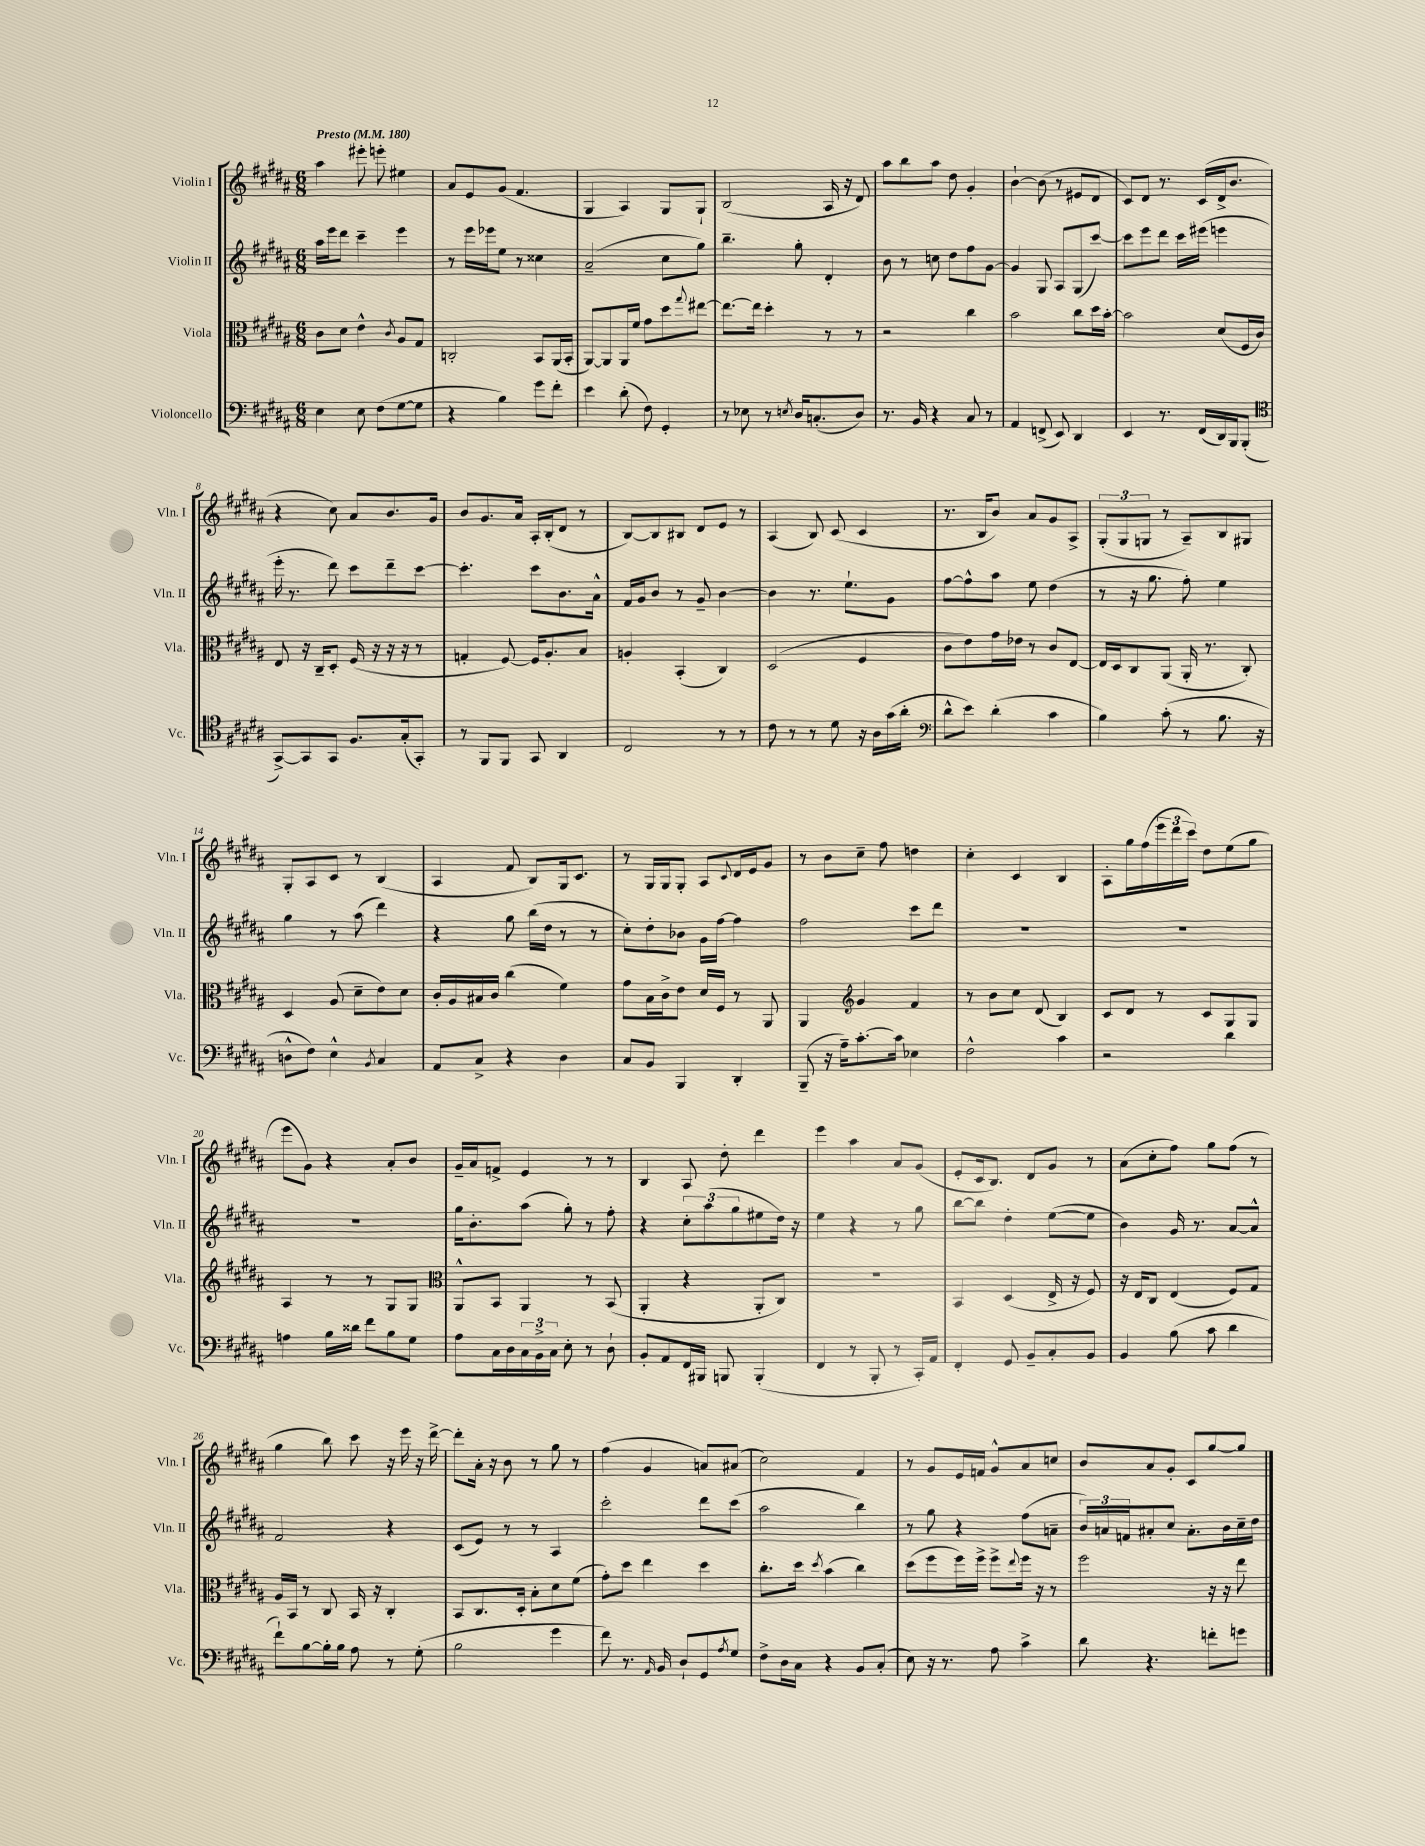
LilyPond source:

<<
\new StaffGroup <<
\new Staff = "s0" \with { instrumentName = "Violin I" shortInstrumentName = "Vln. I" } {
    \clef treble \key b \major \numericTimeSignature \time 6/8 \tempo "Presto" 4 = 180
    ais''4 eis'''8-. e'''8-. eis''4 |
    ais'8 e'8 gis'8( fis'4. |
    gis4 ais4) gis8 gis8-! |
    b2( ais16 r16 dis'8) |
    ais''8 b''8 ais''8 dis''8 gis'4-. |
    b'4~-! b'8( r8 eis'8 dis'8 |
    cis'8) dis'8 r8. cis'16( dis'16-> b'8. |
    r4 cis''8) ais'8 b'8. gis'16 |
    b'8 gis'8. ais'16 ais16-. b16-.( dis'8 r8 |
    b8~) b8 bis8 dis'8 e'8 r8 |
    ais4( b8) cis'8( cis'4 |
    r8. b16 b'8) ais'8 gis'8 ais8-> |
    \tuplet 3/2 { gis8-.( gis8 g8 } r8 ais8--) b8 gis8 |
    gis8-. ais8 cis'8 r8 b4( |
    ais4 fis'8 b8) gis16 cis'8. |
    r8 gis16 gis16 gis8-. ais8 \appoggiatura { cis'8 } dis'16 e'16 gis'8 |
    r8 b'8 cis''8-- fis''8 d''4 |
    cis''4-. cis'4 b4 |
    ais8-. gis''16 fis''16( \tuplet 3/2 { e'''16 dis'''16 cis'''16) } dis''8 e''8( gis''8 |
    e'''8 gis'8) r4 ais'8-. b'8 |
    gis'16-- ais'16 f'8-> e'4 r8 r8 |
    b4 ais8 dis''8-. dis'''4 |
    e'''4 ais''4 ais'8 gis'8( |
    e'8-. cis'16 b8.) dis'8 gis'8 r8 |
    ais'8( cis''8-. fis''8) gis''8 fis''8( r8 |
    gis''4 b''8) cis'''8 r16 e'''16 r16 dis'''16~-> |
    dis'''8-. ais'16-. r16 b'8 r8 gis''8 r8 |
    fis''4( gis'4 a'8) ais'8( |
    cis''2) fis'4 |
    r8 gis'8 e'16 f'16 gis'8-^ ais'8 c''8 |
    b'8 ais'8 gis'8-. cis'8 gis''8~ gis''8 \bar "|." |
}
\new Staff = "s1" \with { instrumentName = "Violin II" shortInstrumentName = "Vln. II" } {
    \clef treble \key b \major \numericTimeSignature \time 6/8
    ais''16 e'''16 dis'''8 cis'''4-- e'''4 |
    r8 e'''16 ees'''16 e''8 r8 cisis''4 |
    ais'2--( cis''8 gis''8) |
    b''4.-- gis''8-. dis'4-. |
    b'8 r8 c''8 dis''8 fis''8 gis'8~ |
    gis'4 gis8 ais8 gis8( cis'''8~) |
    cis'''8 e'''8 dis'''8 cis'''16 eis'''16( e'''4 |
    e'''16-. r8. dis'''8) cis'''8 dis'''8-- cis'''8~ |
    cis'''4.-. cis'''8 b'8. ais'16-^ |
    fis'16 gis'16 b'8 r8 gis'8-- b'4~ |
    b'4 r8. e''8.-! gis'8 |
    fis''8~ fis''8-^ ais''8 e''8 dis''4( |
    r8 r16 gis''8. fis''8-.) e''4 |
    gis''4 r8 ais''8( dis'''4) |
    r4 gis''8 b''16( dis''16 r8 r8 |
    cis''8-.) dis''8-. bes'8 gis'16 fis''16~ fis''4 |
    fis''2 cis'''8 dis'''8 |
    R2. |
    R2. |
    R2. |
    gis''16 b'8.-. ais''8( gis''8-.) r8 fis''8-. |
    r4 \tuplet 3/2 { cis''8-. ais''8( gis''8 } eis''8 dis''16) r16 |
    e''4 r4 r8 gis''8 |
    b''8~ b''8 dis''4-. e''8~( e''8 |
    b'4) gis'16 r8. ais'8~ ais'8-^ |
    fis'2 r4 |
    cis'8( e'8) r8 r8 ais4 |
    cis'''2-. dis'''8 cis'''8( |
    ais''2 b''4) |
    r8 gis''8 r4 fis''8( a'8-- |
    \tuplet 3/2 { b'16) a'16 f'16 } ais'8-. cis''8 ais'8.-. b'16 cis''16-- dis''16 \bar "|." |
}
\new Staff = "s2" \with { instrumentName = "Viola" shortInstrumentName = "Vla." } {
    \clef alto \key b \major \numericTimeSignature \time 6/8
    cis'8 dis'8 e'4-^ \acciaccatura { cis'8 } ais8 gis8 |
    c2-. b,8 ais,16( b,16-. |
    ais,8~) ais,8 ais,16 fis'16 gis'8 dis''8 \appoggiatura { gis''8 } eis''8~ |
    eis''8.~ eis''16 dis''4-. r8 r8 |
    r2 cis''4 |
    b'2 cis''8 dis''16 b'16~-. |
    b'2 dis'8( fis16 cis'16) |
    e8 r16 cis16-- dis8-. fis16( r16 r16 r16 r8 |
    g4-. fis8~) fis16 ais8.-. b8 |
    a4-. b,4-.( cis4) |
    dis2( fis4 |
    cis'8 e'8) gis'16 ees'16 r8 cis'8 e8~ |
    e16 dis16 cis8 ais,8( ais,16-. r8. cis8-.) |
    dis4 ais8( dis'8-- e'8) dis'8 |
    cis'16-. ais16 bis16 cis'16 cis''4( fis'4) |
    gis'8 b16 cis'16-> e'8 dis'16 fis16 r8 ais,8 |
    ais,4 \clef treble gis'4 fis'4 |
    r8 b'8 cis''8 dis'8( b4) |
    cis'8 dis'8 r8 cis'8 gis8 gis8 |
    ais4 r8 r8 gis8 gis8 |
    \clef alto ais,8-^ b,8 ais,4 r8 b,8( |
    ais,4-. r4 ais,8-. cis8) |
    R2. |
    b,4 dis4( e16-> r16 fis8) |
    r16 e16 cis8 e4( fis8) gis8 |
    ais16 b,16 r8 cis8 b,16 r16 cis4-. |
    b,8 cis8. dis16-. b8-. dis'8 fis'8( |
    gis'8-.) dis''8 e''4 dis''4 |
    cis''8.-. dis''16 \acciaccatura { dis''8 } b'4( cis''4) |
    dis''8( fis''8 fis''16) fis''16-> fis''8-> \appoggiatura { e''8 } fis''16 r16 r8 |
    fis''2 r16 r16 e''8 \bar "|." |
}
\new Staff = "s3" \with { instrumentName = "Violoncello" shortInstrumentName = "Vc." } {
    \clef bass \key b \major \numericTimeSignature \time 6/8
    e4 e8 fis8( gis8~ gis8 |
    r4 b4) gis'8 fis'8-. |
    e'4 dis'8-.( fis8) gis,4-. |
    r8 ees8 r8 \acciaccatura { e8 } dis16 c8.-.( dis8) |
    r8. b,16 r4 cis8 r8 |
    ais,4 f,8->( e,8) dis,4 |
    e,4 r8. fis,16( dis,16) b,,16 b,,8-.( |
    \clef tenor gis,8~->) gis,8 gis,8 fis8. gis16-.( gis,8-.) |
    r8 fis,8 fis,8 gis,8 ais,4 |
    cis2 r8 r8 |
    cis'8 r8 r8 dis'8 r16 ais16 gis'16( ais'16-. |
    \clef bass dis'8-^ e'8) dis'4-.( cis'4 |
    b4) cis'8-.( r8 b8. r16 |
    d8-^ fis8) e4-^ \acciaccatura { b,8 } cis4 |
    ais,8 cis8-> r4 dis4 |
    cis8 b,8 b,,4 dis,4-. |
    b,,8--( r16 ais16--) cis'8.~-. cis'16 ees4 |
    fis2-^ cis'4 |
    r2 dis'4 |
    a4 b16 disis'16 fis'8 b8 gis8 |
    ais8 cis16 dis16 \tuplet 3/2 { cis16 b,16-> cis16 } e8-. r8 dis8-! |
    b,8-. ais,8 fis,16 bis,,16 b,,8 b,,4-.( |
    fis,4 r8 b,,8-. r8 cis,16-.) ais,16 |
    fis,4-. gis,8 b,8-- cis8-. b,8 |
    b,4 b8( cis'8 dis'4 |
    fis'8-!) b8~ b16-. b16 ais8 r8 gis8-.( |
    b2 gis'4 |
    fis'8) r8. \grace { ais,16 } b,16 dis8-! gis,8 \acciaccatura { ais8 } gis8 |
    fis8-> dis16 cis16 r4 b,8 cis8-.( |
    e8) r16 r8. ais8 cis'4-> |
    dis'8 r4. f'8-. g'8 \bar "|." |
}
>>
>>
